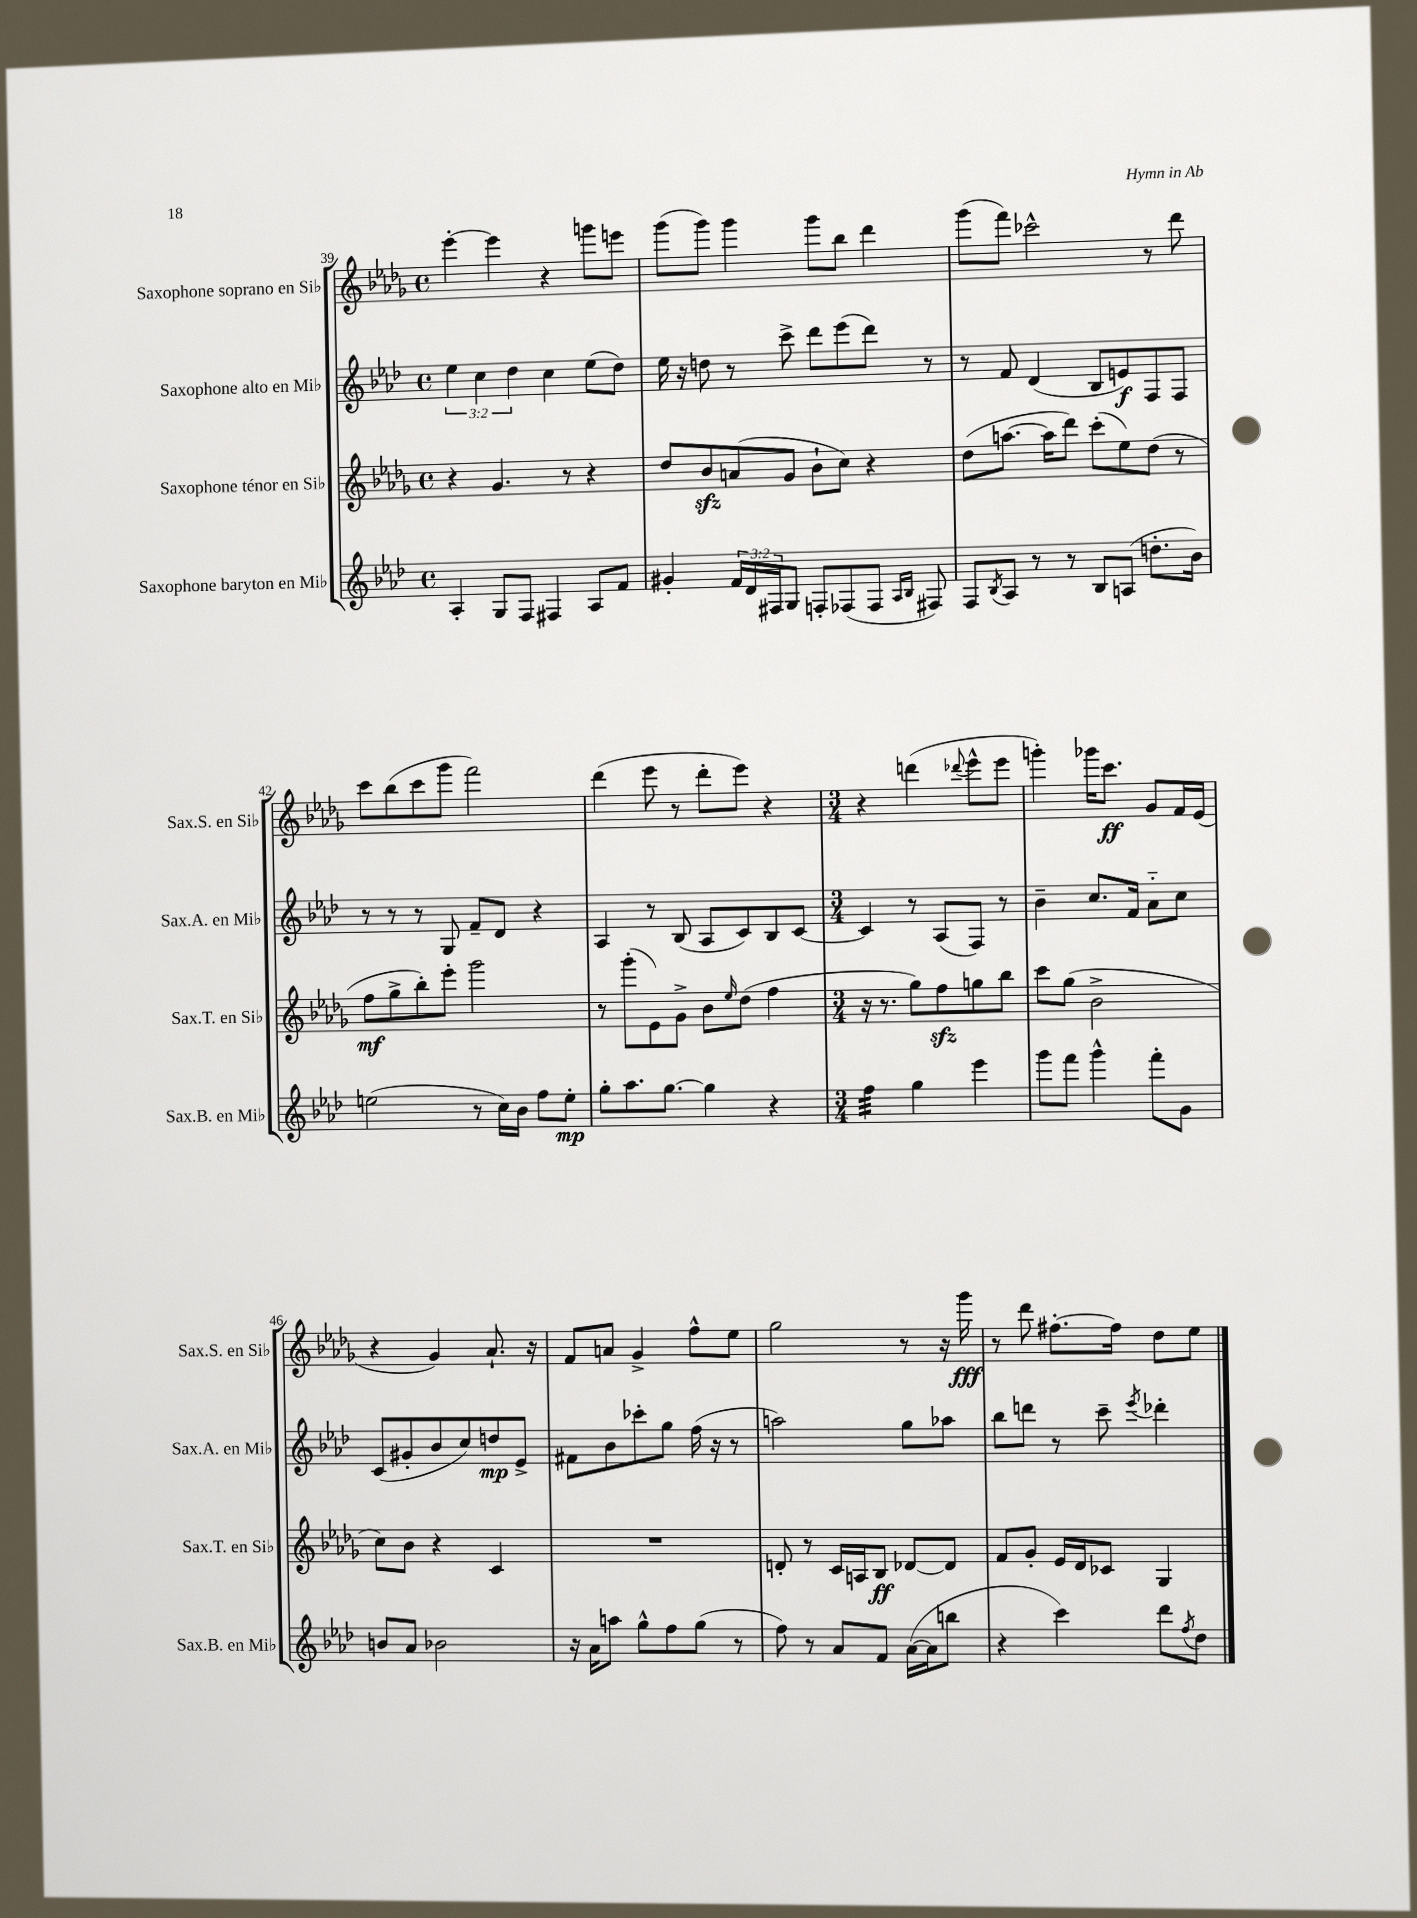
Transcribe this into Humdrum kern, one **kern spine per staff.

**kern	**kern	**kern	**kern
*staff4	*staff3	*staff2	*staff1
*clefG2	*clefG2	*clefG2	*clefG2
*k[b-e-a-d-]	*k[b-e-a-d-g-]	*k[b-e-a-d-]	*k[b-e-a-d-g-]
*M4/4	*M4/4	*M4/4	*M4/4
*met(c)	*met(c)	*met(c)	*met(c)
4A-'/	4r	6ee-\	[4eee-'\
.	.	6cc\	.
8G/L	4.g-/	.	4eee-\]
.	.	6dd-\	.
8F/J	.	.	.
4F#/	.	4cc\	4r
.	8r	.	.
8A-/L	4r	(8ee-\L	8ggg\L
8f/J	.	8dd-\J)	8eee\J
=	=	=	=
4g#'/	8dd-/L	16ee-\	(8ggg-\L
.	.	16r	.
.	8b-/	8dd\	8ggg-\J)
24f/LL	(8a/	8r	4ggg-\
24d-/	.	.	.
24F#/J	.	.	.
8G/J	8g-/J	8ccc^\	.
8F'/L	8b-`\L	8ddd-\L	8ggg-\L
(8F-/	8cc\J)	(8eee-\	8bb-\J
8F-/J	4r	8ddd-\J)	4ddd-\
16qqA-/LL	.	.	.
16qqB-/JJ	.	.	.
8F#/)	.	8r	.
=	=	=	=
8F/L	(8dd-\L	8r	(8ggg-\L
8qB-/	.	.	.
8A-/J	[8.aa\J	8f/	8fff\J)
8r	.	(4d-/	2ccc-^^\
.	16aa\]LK	.	.
8r	8ddd-\J)	.	.
8B-/L	(8ccc'\L	8B-/L	.
(8A/J	8ee-\)	8e/)	.
8.dd'\L	(8dd-\J	8F/	8r
.	8r	8F/J	8ddd-\
16b-\Jk)	.	.	.
=	=	=	=
(2ee\	8ff\L	8r	8ccc\L
.	8gg-^\	8r	(8bb-\
.	8bb-'\)	8r	8ccc\
.	8eee-'\J	8G/	8ggg-\J
8r	2ggg-\	8f~/L	2fff\)
16cc\LL)	.	8d-/J	.
16b-\JJ	.	.	.
8ff\L	.	4r	.
8ee'\J	.	.	.
=	=	=	=
8gg'\L	8r	4A-/	(4ddd-\
8.aa-\	(8ggg-'\L	.	.
.	8e-\)	8r	8eee-\
[8.gg\J	.	.	.
.	8g-^\J	(8B-/	8r
4gg\]	8b-\L	8A-/L	8ddd-'\L
.	16qqee-/	.	.
.	(8dd-\J	8c/)	8eee-\J)
4r	4ff\	8B-/	4r
.	.	[8c/J	.
=	=	=	=
*M3/4	*M3/4	*M3/4	*M3/4
4ff\	16r	4c/]	4r
.	8.r	.	.
4gg\	8gg-\L)	8r	(4ddd\
.	8ff\	(8A-/L	.
.	.	.	8qqddd-/
4eee-\	8gg\	8F/J)	8eee-^^\L
.	8bb-\J	8r	8eee-\J
=	=	=	=
8ggg\L	8ccc\L	4b-~\	4ggg'\)
8fff\J	(8gg-\J	.	.
4ggg^^\	2b-^\	8.cc/L	16ggg-\LK
.	.	.	8.ccc\J
.	.	16f/Jk	.
8fff'\L	.	8a-'~\L	8g-/L
8g\J	.	8cc\J	16f/L
.	.	.	(16e-/JJ
=	=	=	=
8b/L	8cc\L)	(8c/L	4r
8a-/J	8b-\J	8g#'/	.
2b-\	4r	8b-/	4g-/)
.	.	8cc/)	.
.	4c/	8dd/	8.a-`/
.	.	8e-^/J	.
.	.	.	16r
=	=	=	=
16r	2.r	8f#\L	8f/L
16a-\LK	.	.	.
8aa\J	.	8b-\	8a/J
8gg^^\L	.	8ccc-'\	4g-^/
8ff\	.	8gg\J	.
(8gg\J	.	(16ff\	8ff^^\L
.	.	16r	.
8r	.	8r	8ee-\J
=	=	=	=
8ff\)	8d'/	2aa\)	2gg-\
8r	8r	.	.
8a-/L	16c/LL	.	.
.	16A/J	.	.
8f/J	8B-/J	.	.
([16a-\LL	[8d-/L	8gg\L	8r
16a-\]J	.	.	.
8bb\J	8d-/]J	8aa-\J	16r
.	.	.	16ggg-\
=	=	=	=
4r	8f/L	8bb-\L	8r
.	8g-'/J	8ddd\J	8ddd-\
4ccc\)	16e-/LL	8r	[8.ff#'\L
.	16d-/J	.	.
.	8c-/J	8ccc~\	.
.	.	.	16ff#\]Jk
.	.	8qeee-/	.
8ddd-\L	4G-/	4ddd-'\	8dd-\L
8qff/	.	.	.
8dd-\J	.	.	8ee-\J
==	==	==	==
*-	*-	*-	*-
